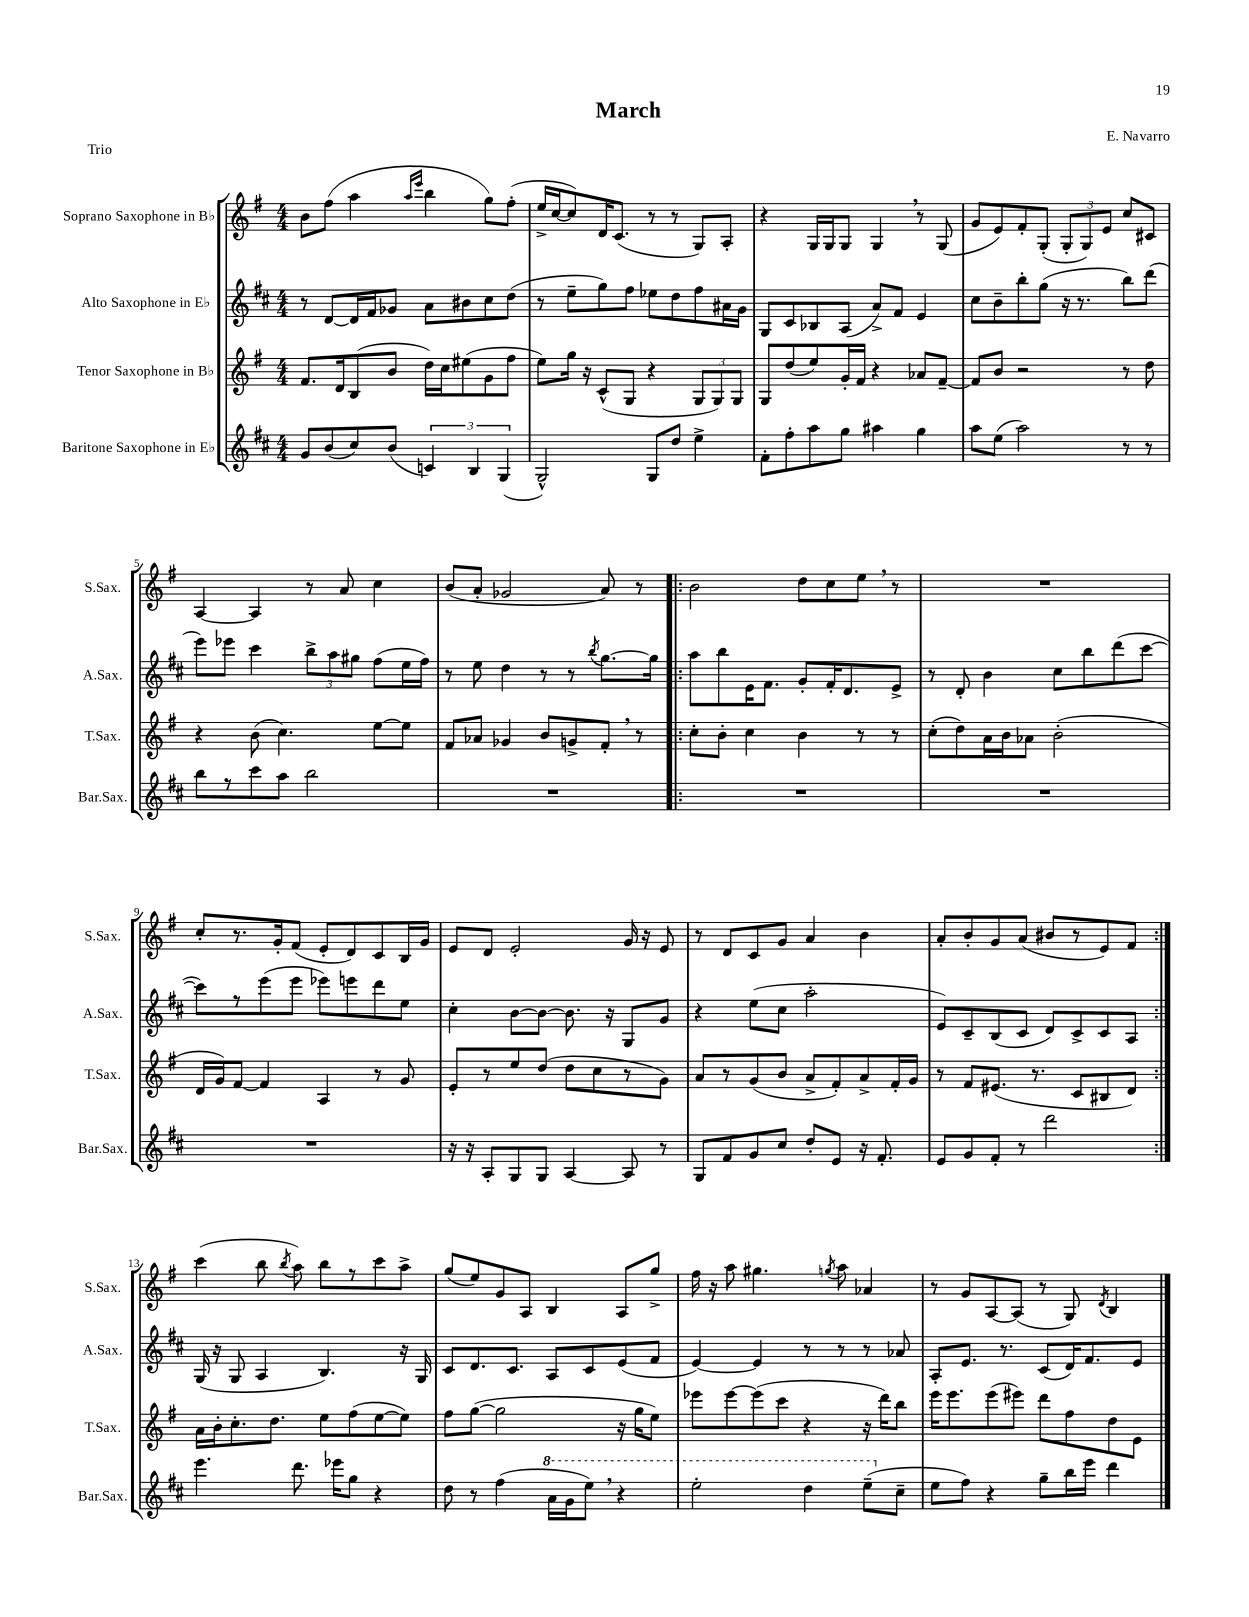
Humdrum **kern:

**kern	**kern	**kern	**kern
*staff4	*staff3	*staff2	*staff1
*clefG2	*clefG2	*clefG2	*clefG2
*k[f#c#]	*k[f#]	*k[f#c#]	*k[f#]
*M4/4	*M4/4	*M4/4	*M4/4
8g/L	8.f#/L	8r	8b\L
(8b/	.	[8d/L	(8ff#\J
.	16d/k	.	.
8cc#/)	(8B/	16d/]L	4aa\
.	.	16f#/J	.
(8b/J	8b/J	8g-/J	.
.	.	.	16qqaa/LL
.	.	.	16qqeee/JJ
6c/)	16dd\LL)	8a\L	4bb\
.	16cc\J	.	.
.	(8ee#\	8b#\	.
6B/	.	.	.
.	8g\	8cc#\	8gg\L)
(6G/	.	.	.
.	8ff#\J	(8dd\J	(8ff#'\J
=	=	=	=
2G^^/)	8ee\L)	8r	16ee^/LL
.	.	.	[16cc/J
.	16gg\Jk	8ee~\L	8cc/])
.	16r	.	.
.	(8c^^/L	8gg\)	16d/K
.	.	.	(8.c/J
.	8G/J	8ff#\J	.
8G/L	4r	8ee-\L	8r
8dd/J	.	8dd\	8r
4ee^\	12G/L	8ff#\	8G/L)
.	12G/)	.	.
.	.	16a#\L	8A'/J
.	12G/J	.	.
.	.	16g\JJ	.
=	=	=	=
8f#'\L	8G/L	8G/L	4r
8ff#'\	(8dd/	8c#/	.
8aa\	8ee/)	8B-/	16G/LL
.	.	.	16G/J
8gg\J	16g'/L	(8A/J	8G/J
.	16f#/JJ	.	.
4aa#\	4r	8a^/L)	4G/
.	.	8f#/J	.
4gg\	8a-/L	4e/	8r
.	[8f#~/J	.	(8G/
=	=	=	=
8aa\L	8f#/]L	8cc#\L	8g/L
(8ee\J	8b/J	8b~\	8e/)
2aa\)	2r	8bb'\	8f#'/
.	.	(8gg\J	(8G'/J
.	.	16r	12G'/L
.	.	8.r	.
.	.	.	12G/)
.	.	.	12e/J
8r	8r	8bb\L)	8cc/L
8r	8dd\	(8ddd\J	8c#/J
=	=	=	=
8bb\L	4r	8eee\L)	[4A/
8r	.	8eee-\J	.
8ccc#\	(8b\	4ccc#\	4A/]
8aa\J	4.cc\)	.	.
2bb\	.	12bb^\L	8r
.	.	12aa\	.
.	.	.	8a/
.	.	12gg#\J	.
.	[8ee\L	(8ff#\L	4cc\
.	8ee\]J	16ee\L	.
.	.	16ff#\JJ)	.
=	=	=	=
1r	8f#/L	8r	(8b/L
.	8a-/J	8ee\	8a'/J
.	4g-/	4dd\	2g-/
.	8b/L	8r	.
.	8g^/	8r	.
.	.	8qbb/	.
.	8f#'/J	[8.gg\L	8a/)
.	8r	.	8r
.	.	16gg\]Jk	.
=!|:	=!|:	=!|:	=!|:
1r	8cc'\L	8aa\L	2b\
.	8b'\J	8bb\	.
.	4cc\	16e\K	.
.	.	8.f#\J	.
.	4b\	8g'/L	8dd\L
.	.	16f#'/K	8cc\
.	.	8.d/	.
.	8r	.	8ee\J
.	8r	8e^/J	8r
=	=	=	=
1r	(8cc'\L	8r	1r
.	8dd\)	8d'/	.
.	16a\L	4b\	.
.	16b\J	.	.
.	8a-\J	.	.
.	(2b'\	8cc#\L	.
.	.	8bb\	.
.	.	(8ddd\	.
.	.	[8ccc#\J	.
=	=	=	=
1r	16d/LL	8ccc#\]L)	8cc'/L
.	16g/J)	.	.
.	[8f#/J	8r	8.r
.	4f#/]	(8eee\	.
.	.	.	16g'/k
.	.	8eee\J	(8f#/J
.	4A/	8eee-\L)	8e'/L
.	.	8eee\	8d/)
.	8r	8ddd\	8c/
.	8g/	8ee\J	16B/L
.	.	.	16g/JJ
=	=	=	=
16r	8e'/L	4cc#'\	8e/L
16r	.	.	.
8A'/L	8r	.	8d/J
8G/	8ee/	[8b\L	2e'/
8G/J	(8dd/J	8b\_J	.
[4A/	8dd\L	8.b\]	.
.	8cc\	.	.
.	.	16r	.
8A/]	8r	8G/L	16g/
.	.	.	16r
8r	8g\J)	8g/J	8e/
=	=	=	=
8G/L	8a/L	4r	8r
8f#/	8r	.	8d/L
8g/	(8g/	(8ee\L	8c/
8cc#/J	8b/J	8cc#\J	8g/J
8dd'/L	8a^/L	2aa'\	4a/
8e/J	8f#'/)	.	.
16r	8a^/	.	4b\
8.f#'/	.	.	.
.	16f#'/L	.	.
.	16g/JJ	.	.
=	=	=	=
8e/L	8r	8e/L)	8a'/L
8g/	8f#/L	8c#~/	8b'/
8f#'/J	(8.e#/J	(8B/	8g/
8r	.	8c#/J	(8a/J
.	8.r	.	.
2ddd\	.	8d/L)	8b#/L
.	8c/L	8c#^/	8r
.	8B#/	8c#/	8e/)
.	8d/J)	8A/J	8f#/J
=:|!	=:|!	=:|!	=:|!
4.eee\	16a\LL	(16G/	(4ccc\
.	16b'\J	16r	.
.	8.cc'\	8G/	.
.	.	4A/	8bb\
.	8.dd\J	.	.
.	.	.	8qbb/
8.ddd\	.	.	8aa\)
.	8ee\L	4.B/)	8bb\L
16eee-\LK	.	.	.
8gg\J	(8ff#\	.	8r
4r	[8ee\	.	8ccc\
.	8ee\]J)	16r	8aa^\J
.	.	16G/	.
=	=	=	=
8dd\	8ff#\L	8c#/L	(8gg/L
8r	([8gg\J	8.d/	8ee/)
(4ff#\	2gg\]	.	8g/
.	.	8.c#/J	.
.	.	.	8A/J
16aa\LL	.	8A/L	4B/
16gg\J	.	.	.
8eee\J)	.	8c#/	.
4r	16r	(8e/	8A/L
.	16gg\LK	.	.
.	8ee\J)	8f#/J	8gg^/J
=	=	=	=
2eee'\	8eee-\L	[4e/)	16ff#\
.	.	.	16r
.	[8eee-\	.	8aa\
.	(8eee-\]	4e/]	4.gg#\
.	8ccc\J	.	.
4ddd\	4r	8r	.
.	.	.	8qgg/
.	.	8r	8aa\
(8eee~\L	16r	8r	4a-/
.	16ddd\LK)	.	.
8cc#~\J	8bb\J	8a-/	.
=	=	=	=
8ee\L	16eee\LK	8A'/L	8r
.	8.eee\	.	.
8ff#\J)	.	8.e/J	8g/L
4r	(8eee\	.	[8A/
.	.	8.r	.
.	8eee#\J)	.	(8A/]J
8gg~\L	8ddd\L	(8c#/L	8r
16bb\L	8ff#\	16d/K)	8G/)
16eee\JJ	.	8.f#/	.
.	.	.	8qd/
4ddd\	8dd\	.	4B/
.	8e\J	8e/J	.
==	==	==	==
*-	*-	*-	*-
